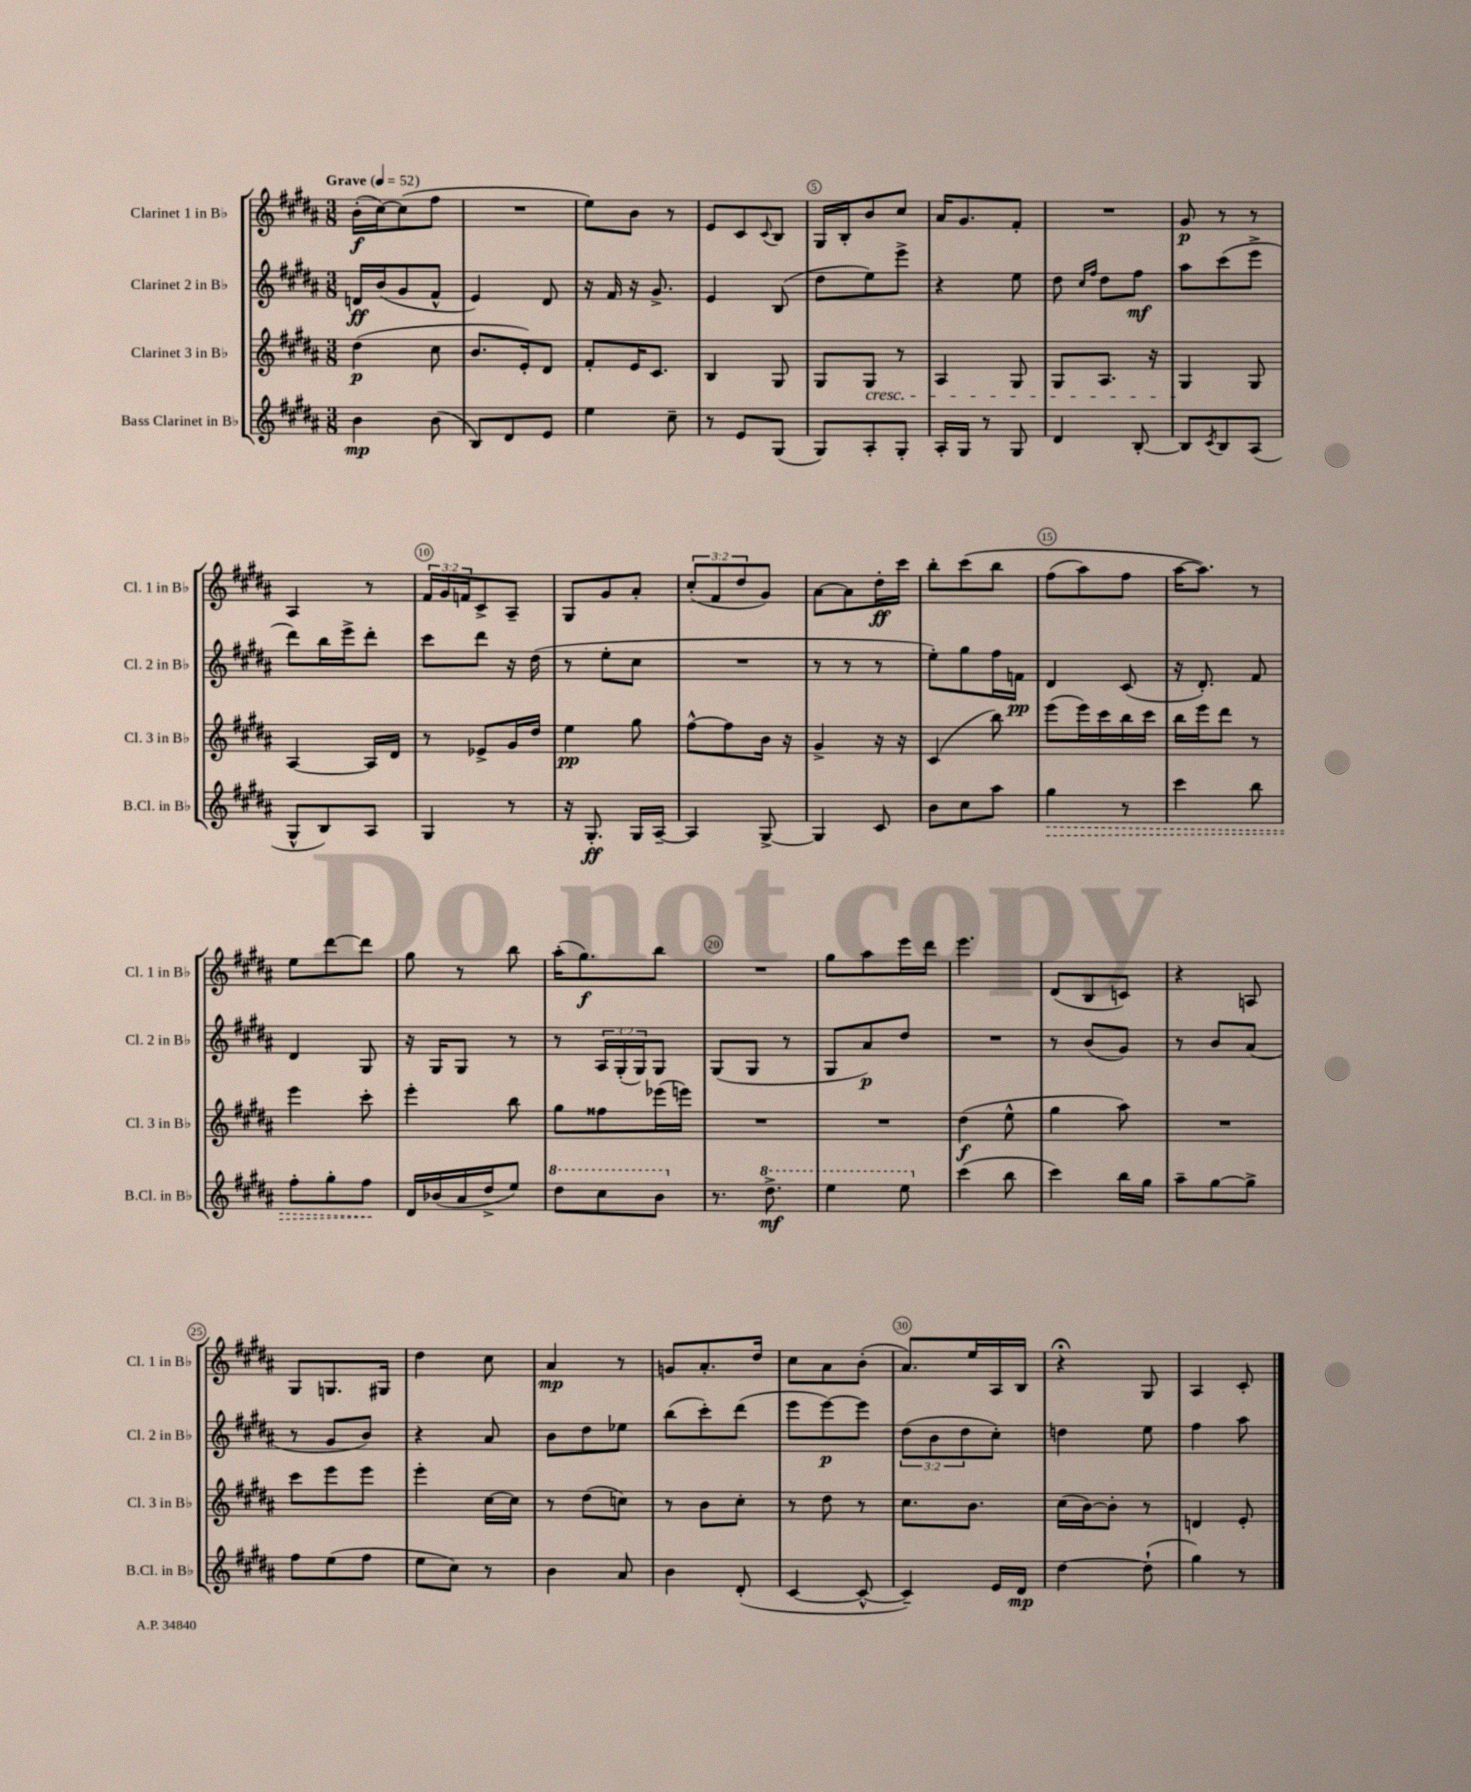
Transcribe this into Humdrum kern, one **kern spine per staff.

**kern	**dynam	**kern	**dynam	**kern	**dynam	**kern	**dynam
*part4	*part4	*part3	*part3	*part2	*part2	*part1	*part1
*staff4	*staff4	*staff3	*staff3	*staff2	*staff2	*staff1	*staff1
*I"Bass Clarinet in B♭	*	*I"Clarinet 3 in B♭	*	*I"Clarinet 2 in B♭	*	*I"Clarinet 1 in B♭	*
*I'B.Cl. in B♭	*	*I'Cl. 3 in B♭	*	*I'Cl. 2 in B♭	*	*I'Cl. 1 in B♭	*
*clefG2	*	*clefG2	*	*clefG2	*	*clefG2	*
*k[f#c#g#d#a#]	*	*k[f#c#g#d#a#]	*	*k[f#c#g#d#a#]	*	*k[f#c#g#d#a#]	*
*M3/8	*	*M3/8	*	*M3/8	*	*M3/8	*
*MM52	*	*MM52	*	*MM52	*	*MM52	*
=1	=1	=1	=1	=1	=1	=1	=1
!	!	!	!	!	!	!LO:TX:a:B:t=Grave	!
4b\	mp	(4dd#\	p	16dn/LL	ff	(16b'\LL	f
.	.	.	.	(16b/J	.	[16cc#\J)	.
.	.	.	.	8g#/	.	(8cc#\]	.
(8b\	.	8cc#\	.	8f#^^/J	.	8ff#\J	.
=2	=2	=2	=2	=2	=2	=2	=2
8B/L)	.	8.b/L	.	4e/)	.	4.r	.
8d#/	.	.	.	.	.	.	.
.	.	16e'/k)	.	.	.	.	.
8e/J	.	8d#/J	.	8d#/	.	.	.
=3	=3	=3	=3	=3	=3	=3	=3
4ee\	.	8f#'/L	.	16r	.	8ee\L)	.
.	.	.	.	16f#/	.	.	.
.	.	16e/K	.	16r	.	8b\J	.
.	.	8.c#/J	.	8.g#^/	.	.	.
8cc#~\	.	.	.	.	.	8r	.
=4	=4	=4	=4	=4	=4	=4	=4
8r	.	4B/	.	4e/	.	8e/L	.
8e/L	.	.	.	.	.	8c#/	.
.	.	.	.	.	.	8qqc#/	.
(8G#/J	.	8G#/	.	(8B/	.	8B/J	.
=5	=5	=5	=5	=5	=5	=5	=5
8G#/L)	.	8G#/L	.	8dd#\L	.	16G#/LL	.
.	.	.	.	.	.	16B'/J	.
!	!	!LO:TX:b:i:t=cresc.	!	!	!	!	!
8A#'/	.	8G#/J	.	8ee\)	.	8b/	.
8G#'/J	.	8r	.	8eee^\J	.	8cc#/J	.
=6	=6	=6	=6	=6	=6	=6	=6
16A#'/LL	.	4A#/	.	4r	.	16a#/KL	.
16G#/JJ	.	.	.	.	.	8.g#/	.
8r	.	.	.	.	.	.	.
8G#/	.	8G#/	.	8ee\	.	8f#'/J	.
=7	=7	=7	=7	=7	=7	=7	=7
4d#/	.	8G#/L	.	8dd#\	.	4.r	.
.	.	.	.	16qqcc#/LL	.	.	.
.	.	.	.	16qqff#/JJ	.	.	.
.	.	8.A#/J	.	8dd#\L	.	.	.
[8B'/	.	.	.	8ff#\J	mf	.	.
.	.	16r	.	.	.	.	.
=8	=8	=8	=8	=8	=8	=8	=8
8B/L]	.	4G#/	.	8aa#\L	.	8g#/	p
8qc#/	.	.	.	.	.	.	.
8B/	.	.	.	(8ccc#\	.	8r	.
(8A#/J	.	8G#/	.	8eee^\J	.	8r	.
!!LO:LB:g=z
=9	=9	=9	=9	=9	=9	=9	=9
8G#^^/L	.	[4A#/	.	8ddd#\L)	.	4A#/	.
8B/)	.	.	.	16bb\L	.	.	.
.	.	.	.	16eee^\J	.	.	.
8A#/J	.	16A#/LL]	.	8ddd#'\J	.	8r	.
.	.	16d#/JJ	.	.	.	.	.
=10	=10	=10	=10	=10	=10	=10	=10
4G#/	.	8r	.	8ccc#\L	.	24f#/LL	.
.	.	.	.	.	.	24g#/	.
.	.	.	.	.	.	24fn/J	.
.	.	8e-X^/L	.	8ddd#\J	.	8c#^/	.
8r	.	16g#/L	.	16r	.	8A#~/J	.
.	.	16dd#/JJ	.	(16dd#\	.	.	.
=11	=11	=11	=11	=11	=11	=11	=11
16r	.	4ee\	pp	8r	.	8G#/L	.
8.G#'/	ff	.	.	.	.	.	.
.	.	.	.	8ee'\L	.	8g#/	.
16G#/LL	.	8gg#\	.	8cc#\J	.	8a#'/J	.
[16A#~/JJ	.	.	.	.	.	.	.
=12	=12	=12	=12	=12	=12	=12	=12
4A#/]	.	[8ff#^^\L	.	4.r	.	(12cc#'/L	.
.	.	.	.	.	.	12f#/	.
.	.	8ff#\]	.	.	.	.	.
.	.	.	.	.	.	12dd#/	.
[8G#^/	.	16b\Jk	.	.	.	8g#/J)	.
.	.	16r	.	.	.	.	.
=13	=13	=13	=13	=13	=13	=13	=13
4G#/]	.	4g#^/	.	8r	.	[8a#\L	.
.	.	.	.	8r	.	8a#\]	.
8c#/	.	16r	.	8r	.	16dd#'\L	ff
.	.	16r	.	.	.	16ccc#\JJ	.
=14	=14	=14	=14	=14	=14	=14	=14
8b\L	.	(4c#/	.	8ee'\L)	.	8bb'\L	.
8cc#\	.	.	.	8gg#\	.	(8ccc#\	.
8aa#\J	.	8bb\)	.	16ff#\L	.	8bb\J	.
.	.	.	.	16fn\JJ	pp	.	.
=15	=15	=15	=15	=15	=15	=15	=15
!	!LO:HP:b	!	!	!	!	!	!
4gg#\	>	(8eee\L	.	4d#/	.	(8ff#\L	.
.	.	16eee\L)	.	.	.	8aa#\)	.
.	.	16ccc#\	.	.	.	.	.
8r	.	16bb\	.	(8c#/	.	8ff#\J	.
.	.	16ccc#\JJ	.	.	.	.	.
=16	=16	=16	=16	=16	=16	=16	=16
4ccc#\	.	16bb\LL	.	16r	.	[16aa#\KL	.
.	.	16eee\J	.	8.d#'/)	.	8.aa#\J])	.
.	.	8ddd#\J	.	.	.	.	.
8bb\	.	8r	.	8f#/	.	8r	.
!!LO:LB:g=z
=17	=17	=17	=17	=17	=17	=17	=17
8ff#'\L	.	4eee\	.	4d#/	.	8ee\L	.
8gg#'\	.	.	.	.	.	[8ddd#\	.
8ff#\J	.	8ccc#'\	.	8G#/	.	8ddd#\J]	.
.	]	.	.	.	.	.	.
=18	=18	=18	=18	=18	=18	=18	=18
16d#/LL	.	4eee'\	.	16r	.	8gg#\	.
(16b-X/	.	.	.	16G#/KL	.	.	.
16a#/	.	.	.	8G#/J	.	8r	.
16dd#^/J	.	.	.	.	.	.	.
8ee/J)	.	8bb\	.	8r	.	8bb\	.
=19	=19	=19	=19	=19	=19	=19	=19
*8va	*	*	*	*	*	*	*
8ddd#\L	.	8gg#\L	.	8r	.	(16aa#'\KL	.
.	.	.	.	.	.	8.gg#\)	f
8ccc#\	.	8ff##X\	.	24A#/LL	.	.	.
.	.	.	.	(24G#'/	.	.	.
.	.	.	.	24G#/J)	.	.	.
8bb\J	.	(16eee-X\L	.	8G#/J	.	8bb\J	.
.	.	16eeen\JJ)	.	.	.	.	.
=20	=20	=20	=20	=20	=20	=20	=20
*X8va	*	*	*	*	*	*	*
8.r	.	4.r	.	(8G#/L	.	4.r	.
.	.	.	.	8G#/J	.	.	.
*8va	*	*	*	*	*	*	*
8.ddd#^\	mf	.	.	.	.	.	.
.	.	.	.	8r	.	.	.
=21	=21	=21	=21	=21	=21	=21	=21
4eee\	.	4.r	.	8G#/L	.	8gg#\L	.
.	.	.	.	8a#/)	p	8aa#\	.
8eee\	.	.	.	8dd#/J	.	16eee\L	.
.	.	.	.	.	.	16ddd#\JJ	.
=22	=22	=22	=22	=22	=22	=22	=22
*X8va	*	*	*	*	*	*	*
(4ccc#\	.	(4dd#\	f	4.r	.	4.eee\	.
8bb\	.	8ee^^\	.	.	.	.	.
=23	=23	=23	=23	=23	=23	=23	=23
4ccc#\)	.	4gg#\	.	8r	.	(8d#/L	.
.	.	.	.	(8b/L	.	8B/	.
16bb\LL	.	8aa#\)	.	8g#/J)	.	8cn/J)	.
16gg#\JJ	.	.	.	.	.	.	.
=24	=24	=24	=24	=24	=24	=24	=24
8aa#~\L	.	4.r	.	8r	.	4r	.
[8gg#\	.	.	.	8b/L	.	.	.
8gg#^\J]	.	.	.	(8a#/J	.	8An/	.
!!LO:LB:g=z
=25	=25	=25	=25	=25	=25	=25	=25
8ff#\L	.	8ccc#\L	.	8r	.	8G#/L	.
(8ee\	.	8eee\	.	8g#/L	.	8.Gn/	.
8ff#\J	.	8eee\J	.	8b/J)	.	.	.
.	.	.	.	.	.	16G#X/Jk	.
=26	=26	=26	=26	=26	=26	=26	=26
8ee\L	.	4eee'\	.	4r	.	4dd#\	.
8cc#\J)	.	.	.	.	.	.	.
8r	.	[16cc#\LL	.	8a#/	.	8cc#\	.
.	.	16cc#\JJ]	.	.	.	.	.
=27	=27	=27	=27	=27	=27	=27	=27
4b\	.	8r	.	8b\L	.	4a#/	mp
.	.	(8dd#\L	.	8dd#\	.	.	.
8a#/	.	8ccn\J)	.	8ee-X\J	.	8r	.
=28	=28	=28	=28	=28	=28	=28	=28
4b\	.	8r	.	(8bb\L	.	8gn/L	.
.	.	8b\L	.	8ccc#'\)	.	8.a#'/	.
(8d#'/	.	8cc#'\J	.	(8ddd#\J	.	.	.
.	.	.	.	.	.	16dd#/Jk	.
=29	=29	=29	=29	=29	=29	=29	=29
[4c#/	.	8r	.	8eee\L	.	8cc#\L	.
.	.	8dd#\	.	[8eee\)	p	8a#\	.
8c#^^/_	.	8r	.	8eee\J]	.	(8b'\J	.
=30	=30	=30	=30	=30	=30	=30	=30
4c#~/])	.	8.cc#\L	.	(12dd#\L	.	8.a#/L)	.
.	.	.	.	12b\	.	.	.
.	.	.	.	12dd#\	.	.	.
.	.	8.b\J	.	.	.	16ee/L	.
16e/LL	.	.	.	8cc#'\J)	.	16A#/	.
16d#/JJ	mp	.	.	.	.	16B/JJ	.
=31	=31	=31	=31	=31	=31	=31	=31
[4dd#\	.	(16cc#\LL	.	4ddn\	.	4r;<	.
.	.	[16b\J)	.	.	.	.	.
.	.	8b'\J]	.	.	.	.	.
(8dd#`\]	.	8r	.	8ee\	.	8G#/	.
=32	=32	=32	=32	=32	=32	=32	=32
4gg#\)	.	4dn/	.	4ff#\	.	4A#/	.
8r	.	8e'/	.	8aa#\	.	8c#'/	.
==	==	==	==	==	==	==	==
*-	*-	*-	*-	*-	*-	*-	*-
